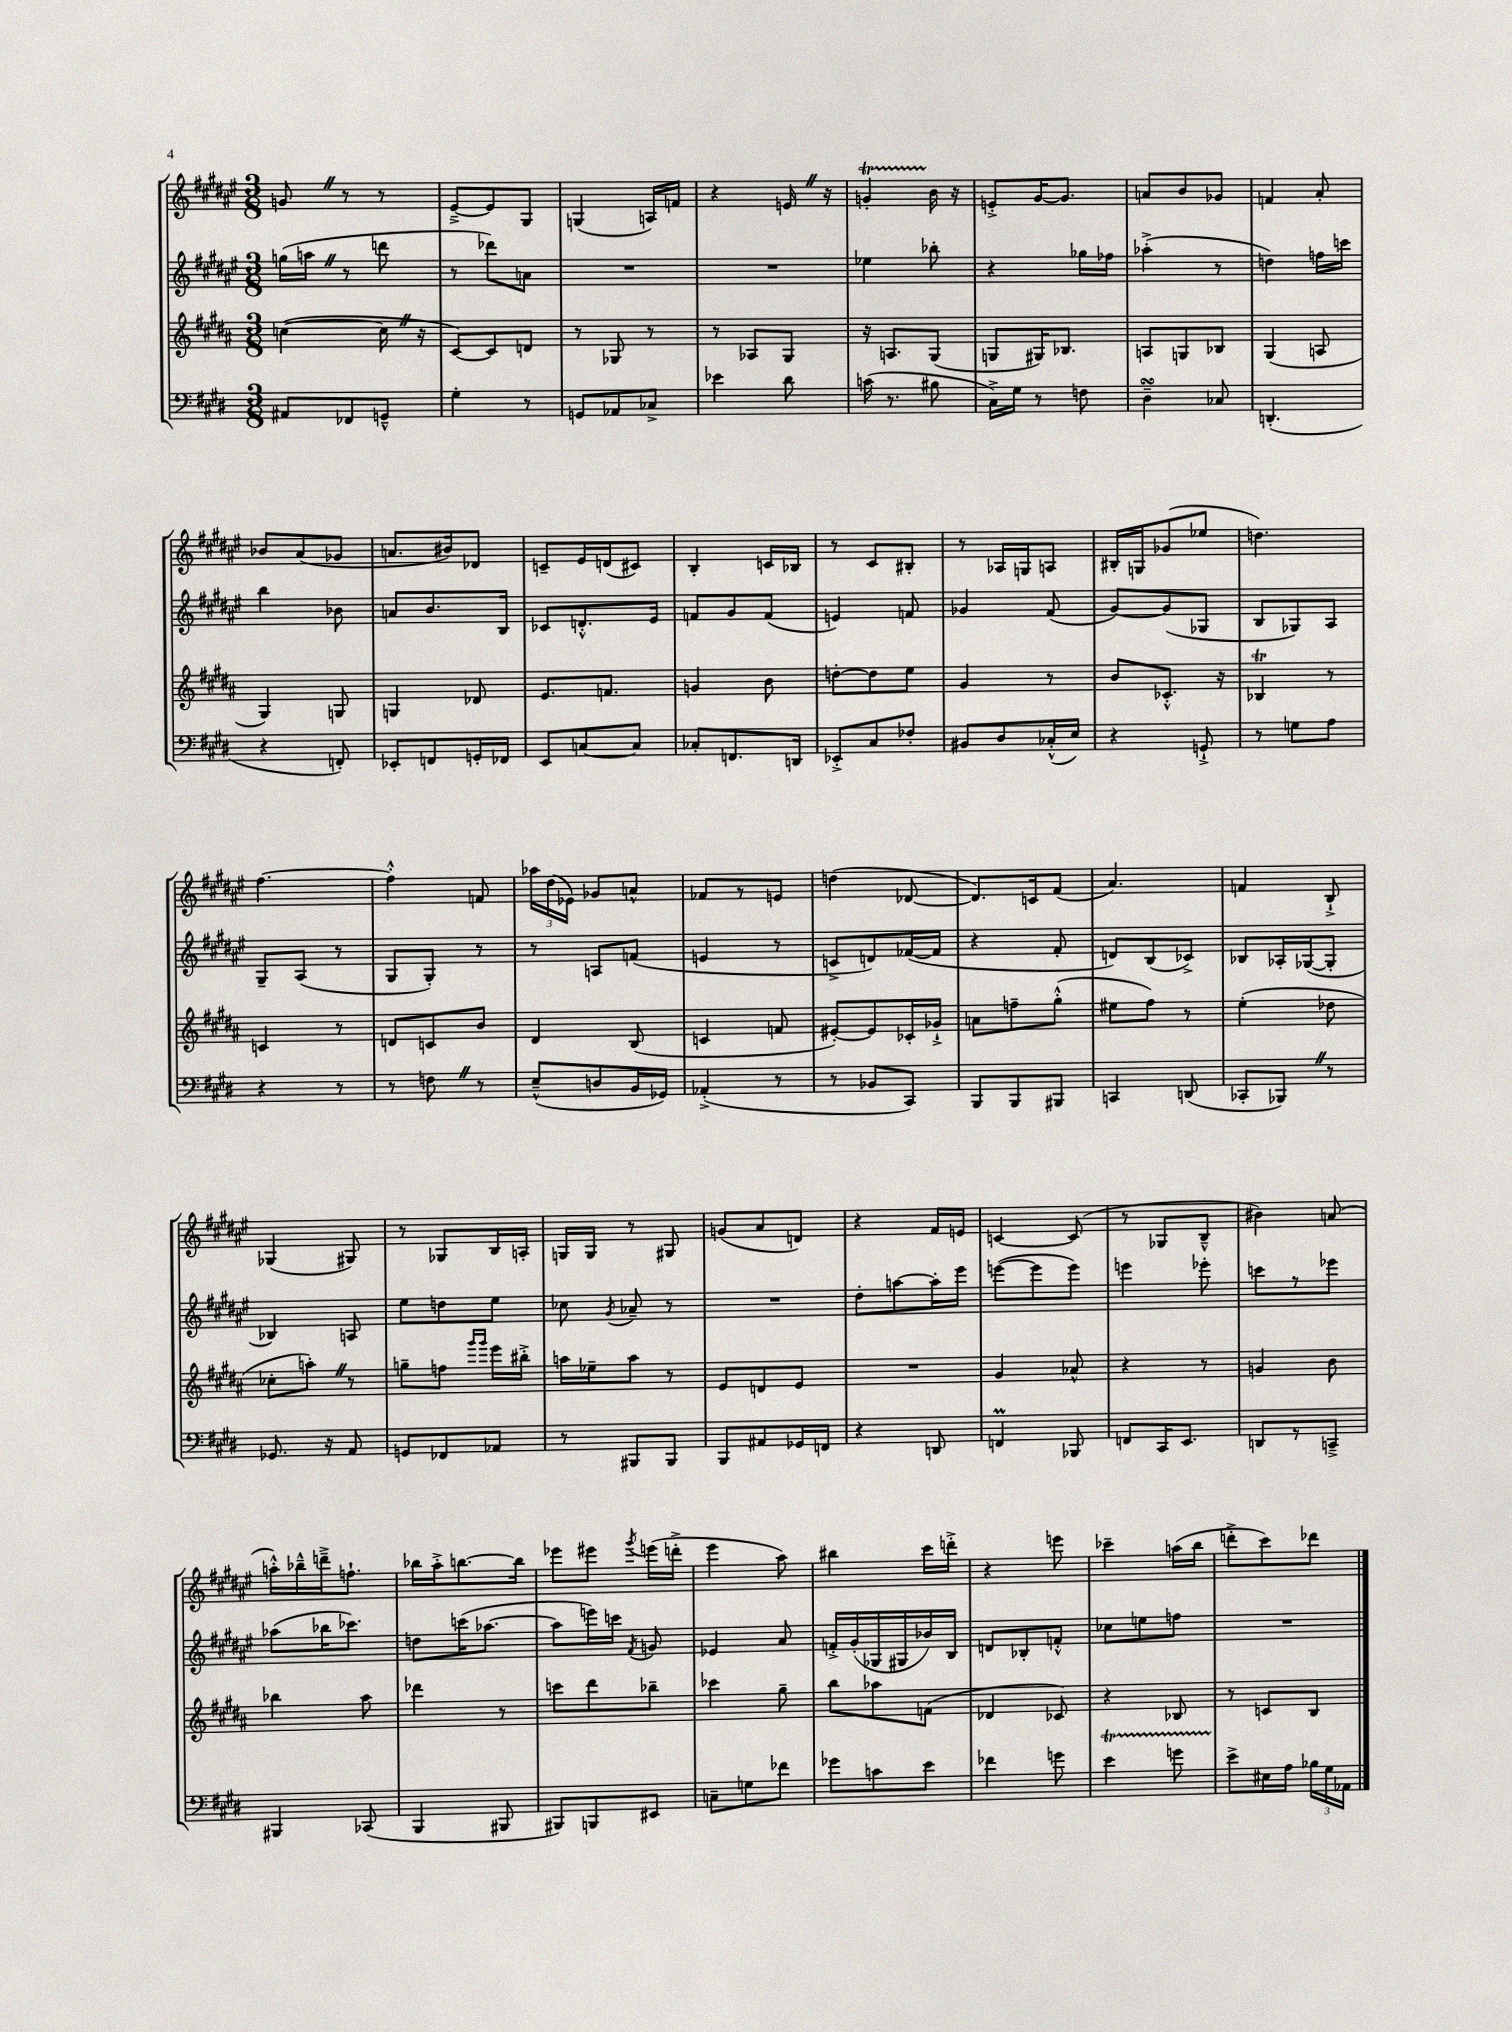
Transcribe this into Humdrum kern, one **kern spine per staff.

**kern	**kern	**kern	**kern
*staff4	*staff3	*staff2	*staff1
*clefF4	*clefG2	*clefG2	*clefG2
*k[f#c#g#d#]	*k[f#c#g#d#a#]	*k[f#c#g#d#a#e#]	*k[f#c#g#d#a#e#]
*M3/8	*M3/8	*M3/8	*M3/8
8AA#	([4cc	(16gg	8g
.	.	16aa	.
8FF-	.	8r	8r
8GG~^^	16cc]	8ddd	8r
.	16r	.	.
=	=	=	=
4G#'	[8c#)	8r	[8e#~^
.	8c#]	8ddd-)	8e#]
8r	8d	8a	8G#
=	=	=	=
8GG	8r	4.r	(4G
8AA-	8G-	.	.
8C-^	8r	.	16A)
.	.	.	16f
=	=	=	=
4e-	8r	4.r	4r
.	8A-	.	.
8d#	8G#	.	16e
.	.	.	16r
=	=	=	=
(16c	16r	4ee-	4g'
8.r	8.A	.	.
8B#	(8G#	8bb-'	16b
.	.	.	16r
=	=	=	=
16C#^)	8G	4r	8e'^
16G#	.	.	.
8r	16G#)	.	[16g#
.	8.B-	.	8.g#]
8F	.	16gg-	.
.	.	16ff-	.
=	=	=	=
4D#~	8A	(4aa-'^	8a
.	8G	.	8b
8C-	8B-	8r	8g-
=	=	=	=
(4.DD'	(4G#	4dd)	4f
.	8A	16ff	8a#'
.	.	16ccc	.
=	=	=	=
4r	4G#)	4bb	8b-
.	.	.	(8a#
8FF')	8G	8b-	8g-
=	=	=	=
8EE-'	4G	8a	8.a
8FF	.	8.b	.
.	.	.	16b#)
16GG'	8d-	.	8d-
16FF-	.	16B	.
=	=	=	=
8EE	8.e	8c-	8c~
[8C	.	8.d'^^	16e#
.	8.f	.	(16d
8C]	.	.	8c#)
.	.	16e#	.
=	=	=	=
8C-'	4g	8f	4B'
8.FF	.	8g#	.
.	8b	(8f	16c
16DD	.	.	16B-
=	=	=	=
8EE-'^	[8dd'	4e)	8r
8C#	8dd]	.	8c#
8F-'	8ee	8f	8B#'
=	=	=	=
8BB#	4g#	4g-	8r
8D#	.	.	16A-
.	.	.	16G
(16C-'^^	8r	(8f#	8A
16E)	.	.	.
=	=	=	=
4r	8b	[8g#)	16B#'
.	.	.	16G
.	8.c-'^^	(8g#]	(8g-
8GG`^	.	8G-	8ee-
.	16r	.	.
=	=	=	=
8r	4B-	8B	4.dd)
8G	.	8G-)	.
8A	8r	8A#	.
=	=	=	=
4r	4c	8G#~	[4.ff#
.	.	(8A#	.
8r	8r	8r	.
=	=	=	=
8r	8d	8G#	4ff#'^^]
8F	8c	8G#')	.
8r	8b	8r	8f
=	=	=	=
(8E~^^	4d#	8r	24aa-
.	.	.	(24dd#
.	.	.	24e-)
8D	.	8A	8g-
16BB	(8B	(8f	8a^^
16GG-)	.	.	.
=	=	=	=
(4AA-'^	4c	4e	8f-
.	.	.	8r
8r	8f	8r	8e
=	=	=	=
8r	[8e#')	8c^	(4dd
8BB-	8e#]	8d)	.
8CC#)	16c-'	([16f-	[8d-
.	16g-`^	16f-]	.
=	=	=	=
8BBB	8a	4r	8.d-])
8BBB	8ff~	.	.
.	.	.	16c
8BBB#	(8gg#'^^	8f#'	(8f#
=	=	=	=
4CC	8ee#	8d)	4.a#)
.	8ff#)	(8B	.
(8DD	8r	8c-^)	.
=	=	=	=
8CC-'	(4ee'	8B-	4f
8BBB-)	.	16A-'	.
.	.	([16G-	.
8r	8dd-	8G-']	8B`^
=	=	=	=
8.GG-	8cc-'	4B-)	(4G-
.	8aa')	.	.
16r	.	.	.
8AA	8r	8A	8G#)
=	=	=	=
8GG	8gg~	8ee#	8r
8FF-	8ff	8dd	8G-
.	16qqggg#	.	.
.	16qqggg#	.	.
8AA-	16eee	8ee#	16B
.	16bb#'^	.	16A'
=	=	=	=
8r	16aa	8cc-	16G
.	16ee-~	.	16G
.	.	8qg#	.
8BBB#	8aa	8a-~	8r
8BBB#	8r	8r	8G#
=	=	=	=
8BBB	8e	4.r	(8g
8AA#	8d	.	8a#
16GG-	8e	.	8d)
16FF	.	.	.
=	=	=	=
4r	4.r	8dd#'	4r
.	.	[8aa	.
8DD	.	16aa']	16f#
.	.	16eee#	16e
=	=	=	=
4FF	4g#	([8eee	[4c
.	.	8eee]	.
8BBB-	8a-^^	8eee)	(8c]
=	=	=	=
8FF	4r	4eee	8r
16CC#	.	.	8G-
8.EE	.	.	.
.	8r	8eee-'	8B~^^
=	=	=	=
8DD	4g	8ccc	4b#)
8r	.	8r	.
8CC~^	8b	8eee-	(8a
=	=	=	=
4BBB#	4bb-	(8aa-	16aa'^^)
.	.	.	16bb-~^^
.	.	16bb-	16ddd~^
.	.	8.ccc-)	8.ff`
(8CC-	8aa#	.	.
=	=	=	=
4BBB	4ddd-	8dd	16bb-
.	.	.	16aa#'^
.	.	(16ccc	[8.bb
.	.	[8.aa-	.
8BBB#	8r	.	.
.	.	.	16bb]
=	=	=	=
8BBB#)	8ccc	8aa-]	8eee-
8BBB	8ddd#	16eee)	8eee#
.	.	16ccc	.
.	.	8qf#	8qggg#
8EE#	8bb-~	8g	(16eee
.	.	.	16ddd'^
=	=	=	=
8C~	4ccc-	4e-	4eee#
8G	.	.	.
8f-	8gg#~	8a#	8aa#)
=	=	=	=
8g-	8bb	16f'^	4bb#
.	.	(16g#'	.
8c	8aa-	16G-	.
.	.	16G#	.
8e	(8f	16b-)	16ccc#
.	.	16B	16ddd'^
=	=	=	=
4f-	4d-	8d	4r
.	.	8B-'	.
8g	8c-)	8f'^^	8eee
=	=	=	=
4e	4r	8cc-	4ccc-~
.	.	8ee	.
8g	8B-	8ff	(16aa
.	.	.	16bb
=	=	=	=
8e^	8r	4.r	8ddd'^
16E#	8c	.	8ccc#)
16A	.	.	.
24B-	8B	.	8ddd-
24G#	.	.	.
24AA-	.	.	.
==	==	==	==
*-	*-	*-	*-
